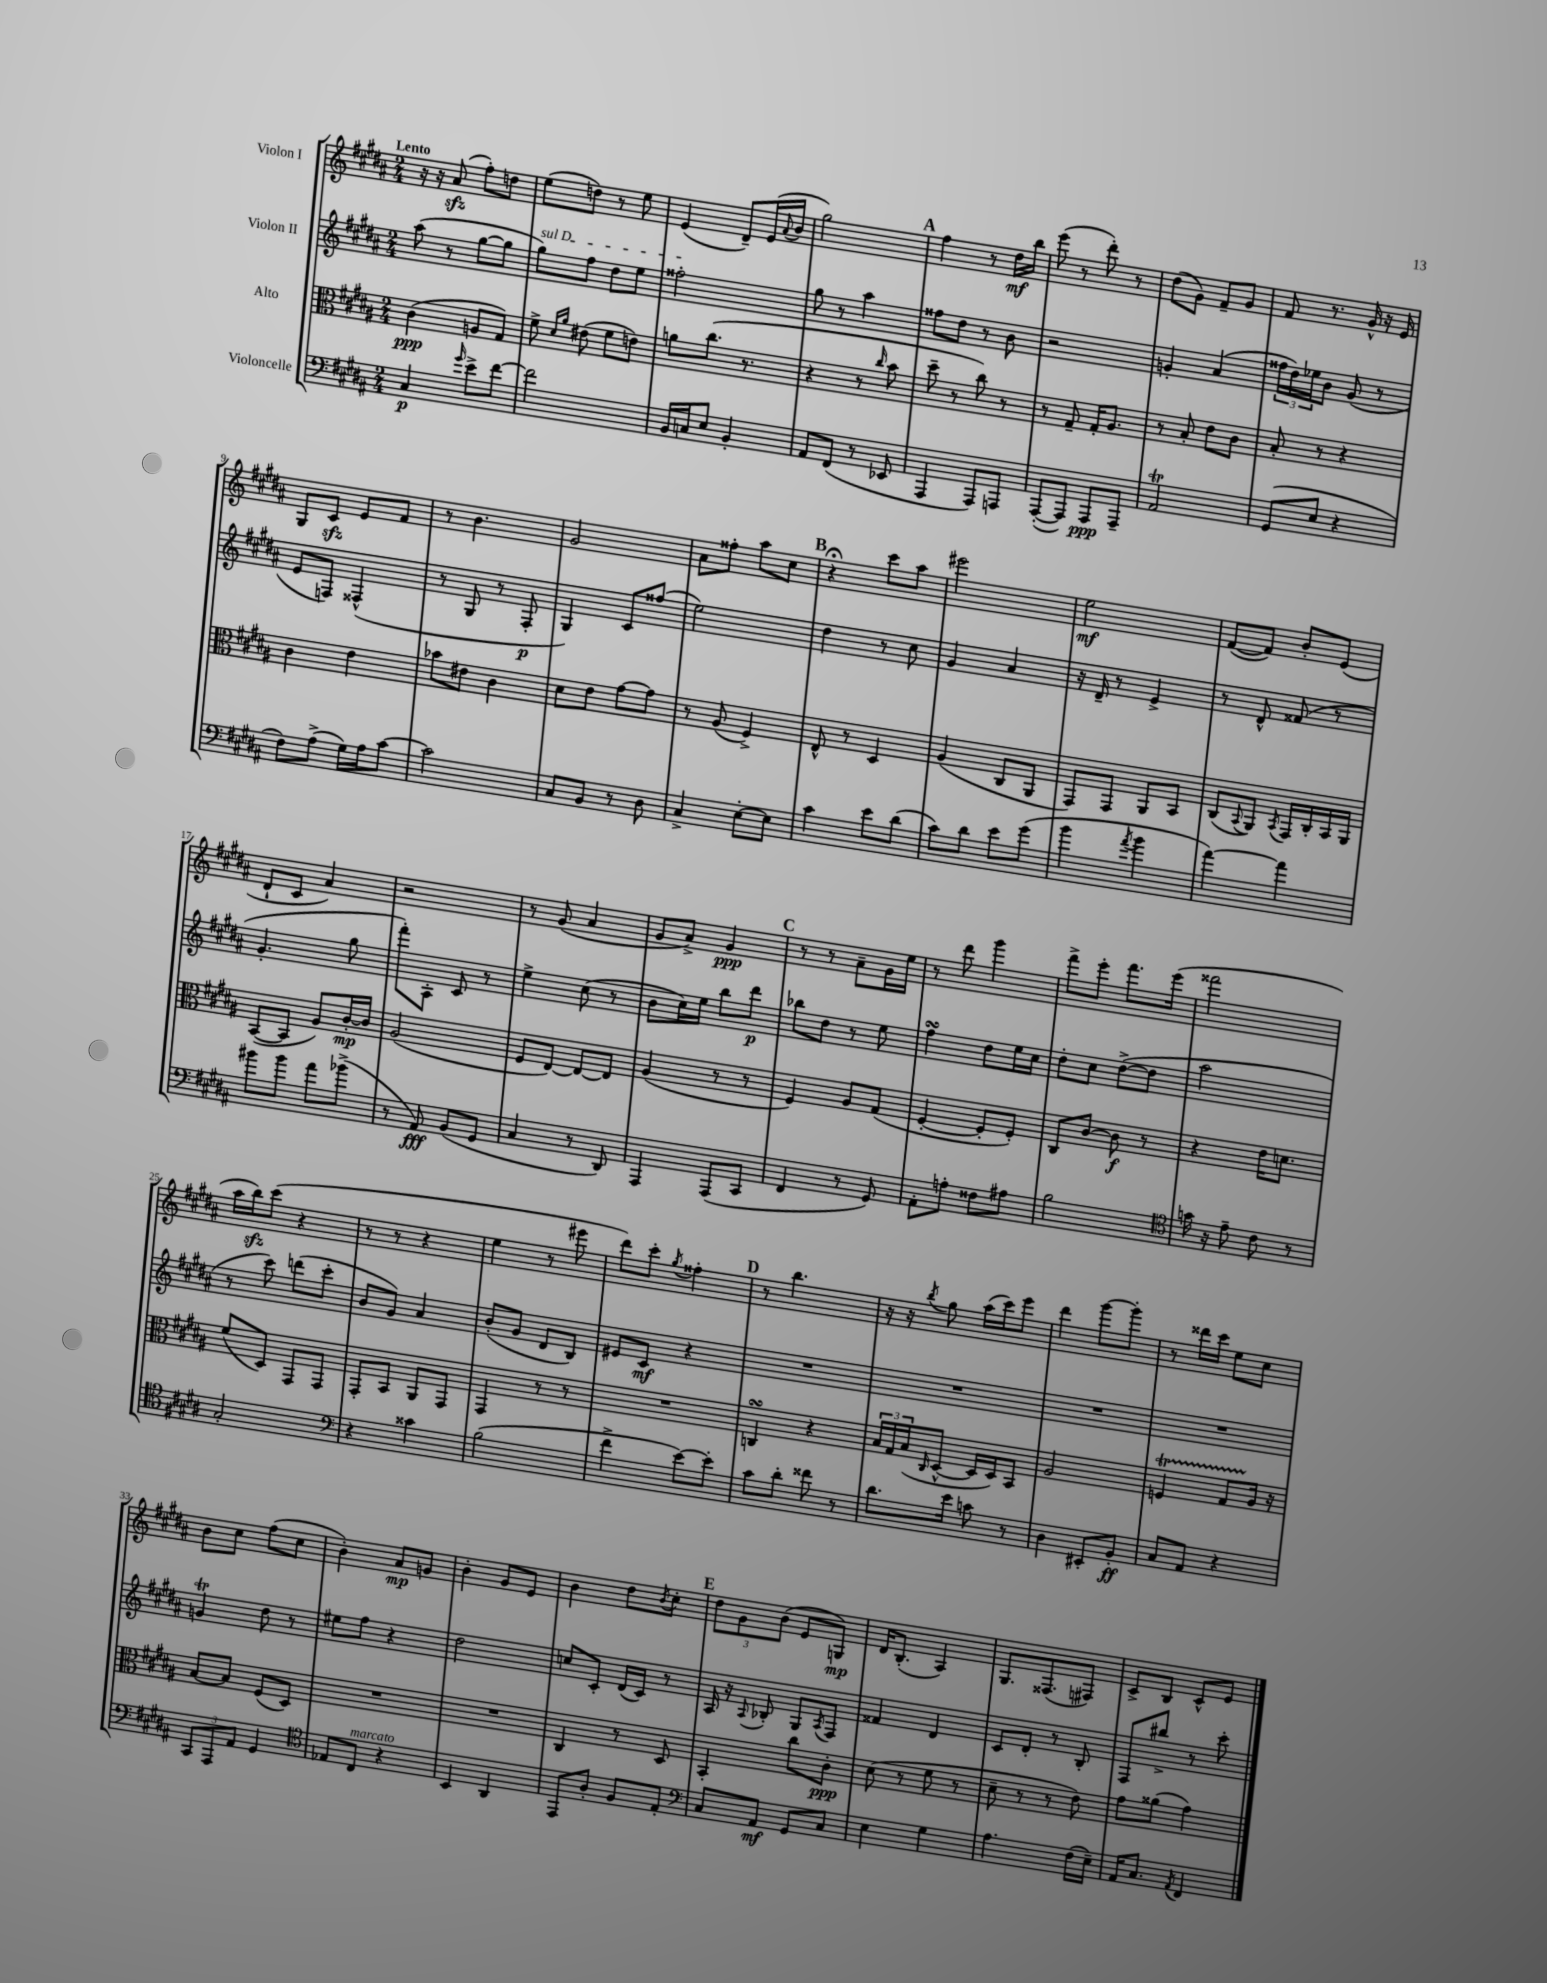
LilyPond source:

<<
\new StaffGroup <<
\new Staff = "s0" \with { instrumentName = "Violon I" } {
    \clef treble \key b \major \numericTimeSignature \time 2/4 \tempo "Lento"
    r16 r16 ais'8\sfz( fis''8-.) d''8 |
    e''8( d''8) r8 e''8 |
    e'4( dis'8--) e'16( \appoggiatura { ais'8 } b'16 |
    gis''2) |
    \mark \markup { \bold "A" } fis''4 r8 dis''16\mf b''16 |
    e'''8( r8 dis'''8-.) r8 |
    dis''8( gis'8) fis'8-- gis'8 |
    fis'8 r8. gis'16-^ r16 e'16 |
    gis8 cis'8\sfz e'8 fis'8 |
    r8 b'4. |
    gis'2 |
    ais'8 fisis''8-. ais''8 cis''8 |
    \mark \markup { \bold "B" } r4\fermata cis'''8 ais''8 |
    eis'''2 |
    e''2\mf |
    fis'8~( fis'8) b'8-. e'8( |
    dis'8-! cis'8 ais'4) |
    r2 |
    r8 gis'8( ais'4 |
    gis'8 ais'8->) gis'4\ppp |
    \mark \markup { \bold "C" } r8 r8 ais'8-- gis'16 e''16 |
    r8 dis'''8 gis'''4 |
    fis'''8-> e'''8-. fis'''8. e'''16( |
    fisis'''2 |
    ais''16 b''16\sfz) cis'''8( r4 |
    r8 r8 r4 |
    e''4 r8 eis'''8 |
    dis'''8) cis'''8-. \acciaccatura { gis''8 } fisis''4-. |
    \mark \markup { \bold "D" } r8 b''4. |
    r16 r16 \acciaccatura { b''8 } gis''8 ais''16( cis'''16) e'''8 |
    dis'''4 gis'''8~ gis'''8-. |
    r8 disis'''16 cis'''16 e''8 cis''8 |
    b'8 cis''8 fis''8( cis''8 |
    b'4-.) ais'8\mp g'8 |
    b'4-. gis'8 e'8 |
    b'4 dis''8 \acciaccatura { b'8 } cis''8-. |
    \mark \markup { \bold "E" } \tuplet 3/2 { dis''8 gis'8 b'8( } e'8 g8\mp) |
    dis'16 b8.-.( ais4) |
    gis8. fisis8.( fis8) |
    cis'8-> b8 cis'8-^ e'8 \bar "|." |
}
\new Staff = "s1" \with { instrumentName = "Violon II" } {
    \clef treble \key b \major \numericTimeSignature \time 2/4
    ais''8( r8 gis''8~ gis''8 |
    \once \override TextSpanner.bound-details.left.text = \markup { \italic "sul D" } gis''8\startTextSpan) fis''8 dis''8 e''8 |
    fisis''2-.\stopTextSpan |
    gis''8 r8 ais''4 |
    \mark \markup { \bold "A" } fisis''8 dis''8 r8 b'8 |
    r2 |
    g'4-. ais'4( |
    \tuplet 3/2 { fisis''16 dis''16) ees''16 } b'8 gis'8( r8 |
    e'8 f8) fisis4-^( |
    r8 gis8 r8 fis8-.\p |
    gis4) cis'8 fisis''8( |
    e''2) |
    \mark \markup { \bold "B" } dis''4 r8 cis''8 |
    gis'4 ais'4 |
    r16 dis'16-- r8 e'4-> |
    r8 dis'8-^ fisis'8( r8 |
    gis'4.-. gis''8 |
    fis'''8-.) ais8-. cis'8 r8 |
    e''4-> cis''8( r8 |
    b'8 cis''16) e''16 b''8 dis'''8\p |
    \mark \markup { \bold "C" } bes''8 dis''8 r8 e''8 |
    fis''4\turn dis''8 e''16 cis''16 |
    dis''8-. cis''8 dis''8~->( dis''8 |
    ais''2 |
    r8 cis'''8) d'''8( cis'''8-. |
    b'8 gis'8) ais'4 |
    b'8-.( gis'8 dis'8 b8) |
    eis'8 cis'8\mf r4 |
    \mark \markup { \bold "D" } R2 |
    R2 |
    R2 |
    R2 |
    g'4\trill dis''8 r8 |
    eis''8 fis''8 r4 |
    dis''2 |
    c''8 cis'8-. dis'16( cis'16) r8 |
    \mark \markup { \bold "E" } ais16 r16 \appoggiatura { ais8 } bes8-. gis8 \acciaccatura { ais8 } fis8 |
    fisis'4 dis'4 |
    cis'8 dis'8-. r8 b8-. |
    fis8 bis''8-> r8 cis'''8-. \bar "|." |
}
\new Staff = "s2" \with { instrumentName = "Alto" } {
    \clef alto \key b \major \numericTimeSignature \time 2/4
    cis'4\ppp( a8 gis8) |
    fis'8-> \grace { dis'16 ais'16 } eis'8( fis'8 e'8) |
    a'8 cis''8.( r8. |
    r4 r8 \grace { cis''16 } b'8 |
    \mark \markup { \bold "A" } dis''8-- r8 cis''8) r8 |
    r8 gis8-- gis16-. ais8. |
    r8 b8-. e'8 cis'8 |
    b8-. r8 r4 |
    cis'4 e'4 |
    bes'8 eis'8 cis'4 |
    dis'8 e'8 gis'8~ gis'8 |
    r8 ais8( fis4->) |
    \mark \markup { \bold "B" } e8-^ r8 dis4 |
    ais4( cis8 ais,8 |
    gis,8) gis,8 ais,8 b,8 |
    cis8( \appoggiatura { b,8 } ais,8) \acciaccatura { b,8 } gis,16 cis16-. b,16 ais,16 |
    b,8~( b,8 ais8) cis'16~-.\mp cis'16 |
    ais2( |
    fis8 e8~) e8~ e8 |
    ais4( r8 r8 |
    \mark \markup { \bold "C" } fis4) ais8 gis8( |
    fis4~-. fis8-. fis8-.) |
    cis8 cis'8~ cis'8\f r8 |
    r4 e'16 d'8. |
    fis'8( dis8) gis,8 gis,8 |
    gis,8-. b,8 ais,8 gis,8 |
    gis,4 r8 r8 |
    R2 |
    \mark \markup { \bold "D" } c4\turn r4 |
    \tuplet 3/2 { b16 gis16 b16( } \grace { cis16 } dis8~-^ dis16 dis16) b,8 |
    ais2 |
    f4\startTrillSpan gis8 ais16\stopTrillSpan r16 |
    b8~ b8 fis8( dis8) |
    R2 |
    R2 |
    cis4 r8 dis8 |
    \mark \markup { \bold "E" } b,4-. cis''8 cis'8-.\ppp |
    dis'8( r8 fis'8 r8 |
    dis'8-- r8 r8 e'8) |
    gis'8 aisis'8( gis'4) \bar "|." |
}
\new Staff = "s3" \with { instrumentName = "Violoncelle" } {
    \clef bass \key b \major \numericTimeSignature \time 2/4
    cis4\p \grace { gis'16 } e'8-> fis'8~ |
    fis'2 |
    b,16 c16 e8 b,4-. |
    ais,8 fis,8( r8 ees,8 |
    \mark \markup { \bold "A" } ais,,4 ais,,8) a,,8 |
    ais,,8~-.( ais,,8) ais,,8\ppp ais,,8-- |
    ais,2\trill |
    gis,8( e8 r4 |
    fis8) ais8->( gis16) ais16 cis'8~ |
    cis'2 |
    cis8 b,8 r8 dis8 |
    cis4-> e8~-. e8 |
    \mark \markup { \bold "B" } cis'4 e'8 dis'8( |
    cis'8) dis'8 e'8 gis'8( |
    b'4 \acciaccatura { ais'8 } b'4 |
    ais'4~) ais'4 |
    bis'8 bis'8 ais'8 bes'8->( |
    r8 ais,8\fff) b,8( gis,8 |
    cis4 r8 dis,8) |
    ais,,4 ais,,8( cis,8 |
    \mark \markup { \bold "C" } fis,4 r8 gis,8) |
    ais,8-. a8-. fisis8 ais8 |
    b2 |
    \clef tenor g'16 r16 e'8-- cis'8 r8 |
    gis2-. |
    \clef bass r4 cisis'4 |
    b2( |
    fis'4-> e'8~) e'8-. |
    \mark \markup { \bold "D" } cis'8 dis'8-. fisis'8 r8 |
    dis'8. e'16 c'8 r8 |
    dis4 eis,8-. b,8-.\ff |
    cis8 ais,8 r4 |
    \tuplet 3/2 { cis,8 ais,,8 ais,8 } gis,4 |
    \clef tenor ees8 cis8^\markup { \italic "marcato" } r4 |
    b,4 ais,4 |
    e,8 ais8-. fis8 e8-. |
    \mark \markup { \bold "E" } \clef bass cis8 ais,8\mf gis,8 cis8 |
    e4 gis4 |
    ais4. fis16( e16--) |
    ais,16 cis8. \acciaccatura { ais,8 } fis,4 \bar "|." |
}
>>
>>
